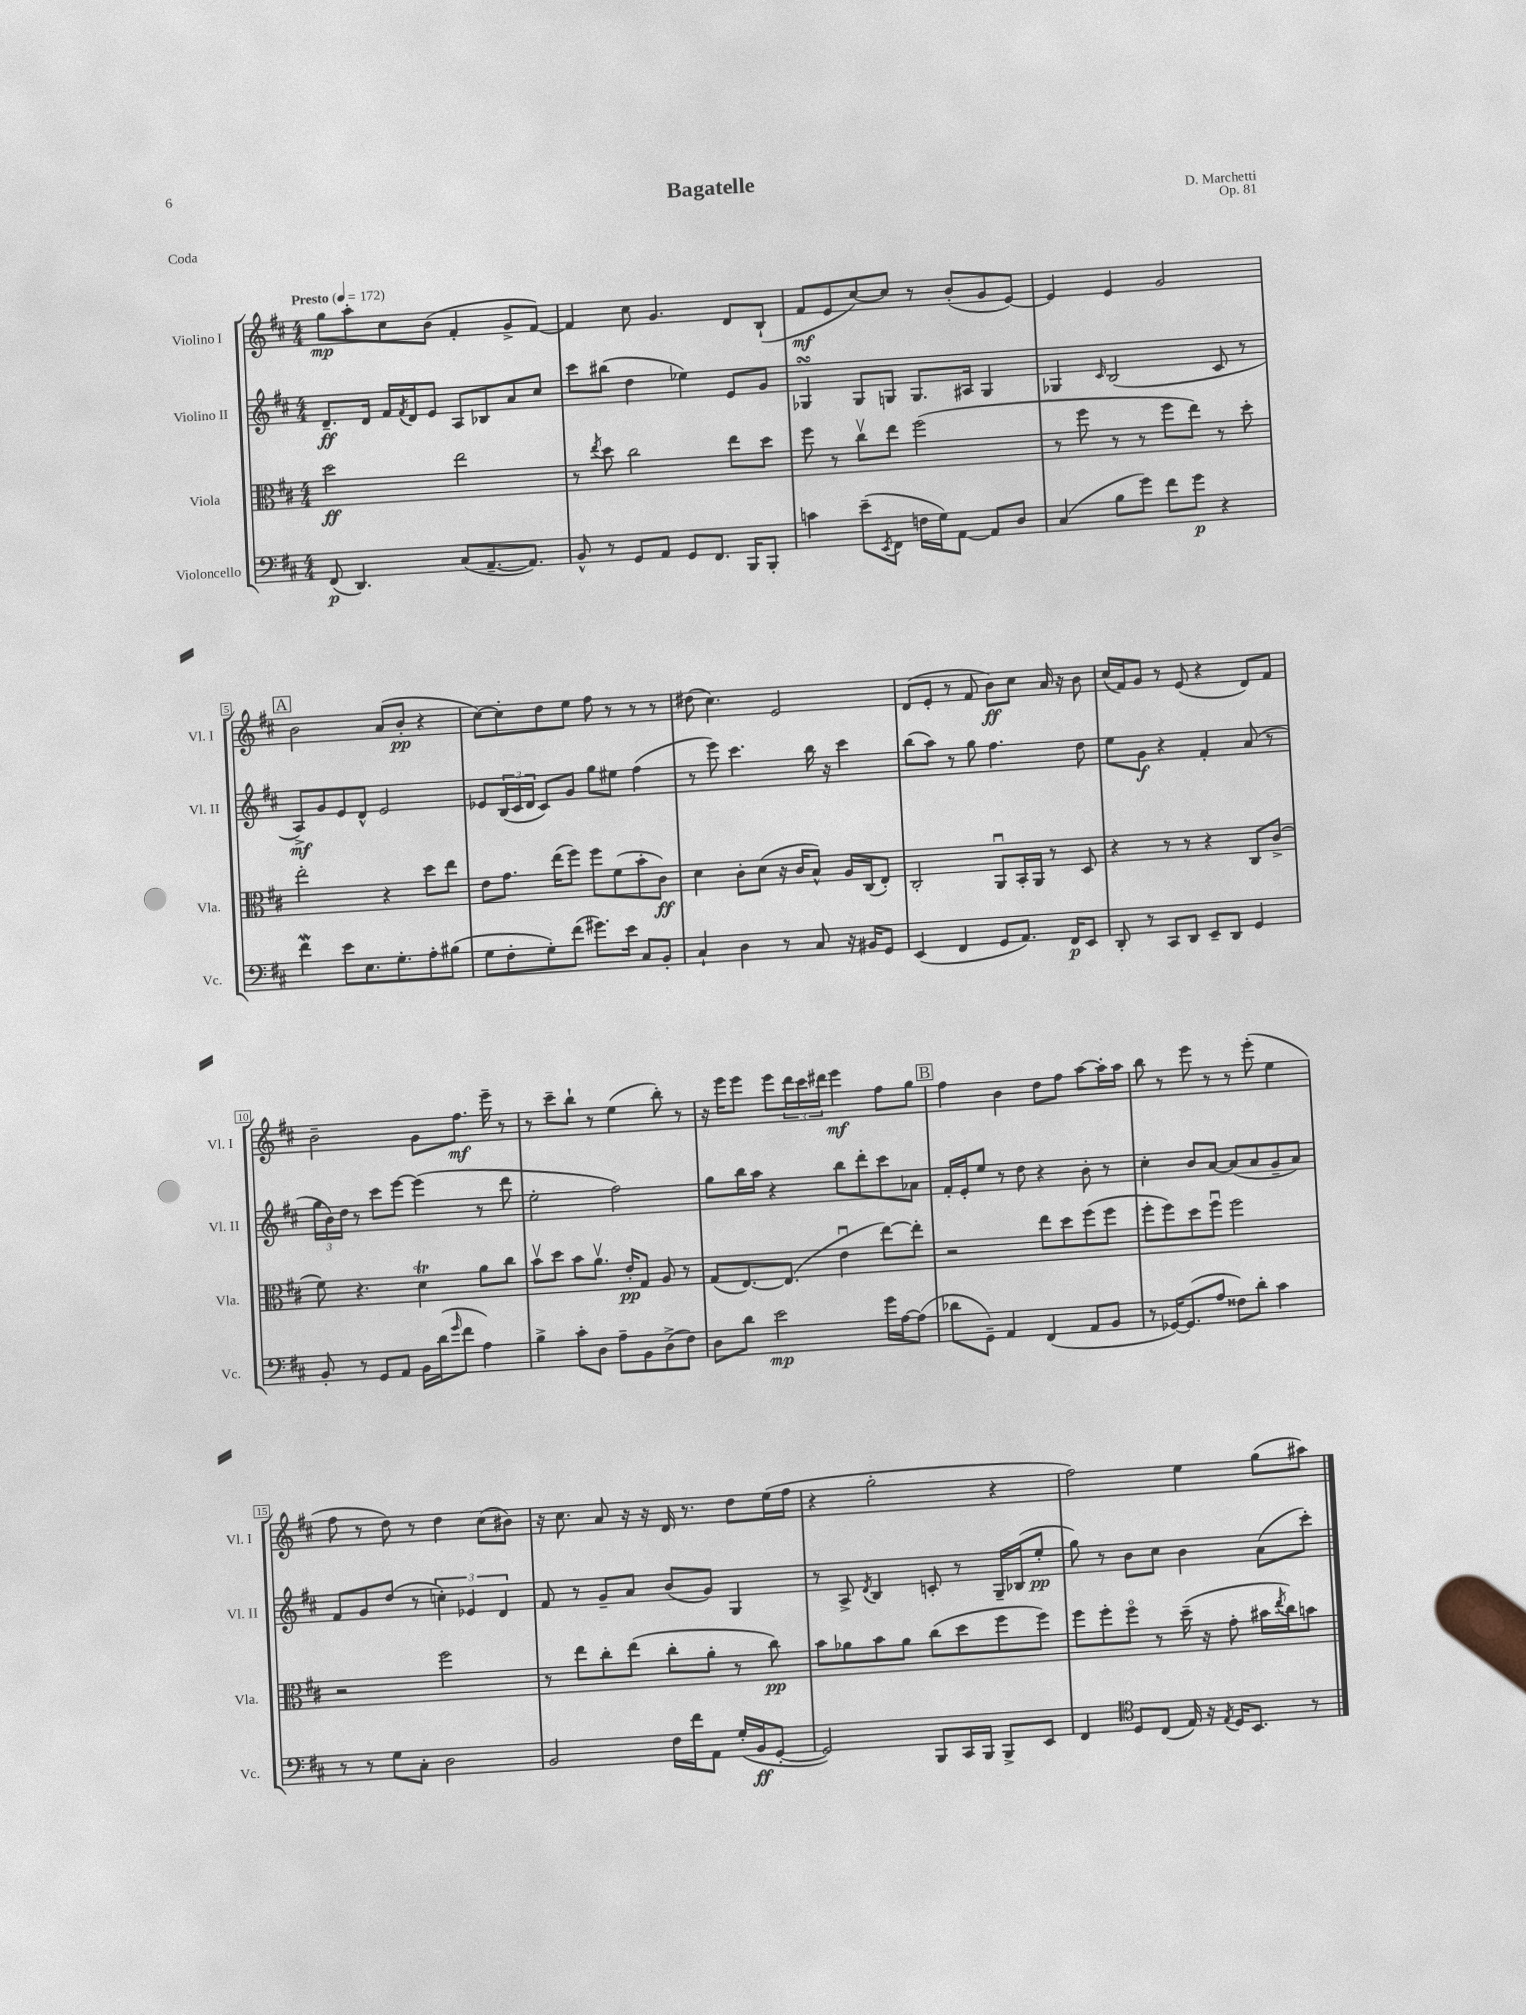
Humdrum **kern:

**kern	**dynam	**kern	**dynam	**kern	**dynam	**kern	**dynam
*part4	*part4	*part3	*part3	*part2	*part2	*part1	*part1
*staff4	*staff4	*staff3	*staff3	*staff2	*staff2	*staff1	*staff1
*I"Violoncello	*	*I"Viola	*	*I"Violino II	*	*I"Violino I	*
*I'Vc.	*	*I'Vla.	*	*I'Vl. II	*	*I'Vl. I	*
*clefF4	*	*clefC3	*	*clefG2	*	*clefG2	*
*k[f#c#]	*	*k[f#c#]	*	*k[f#c#]	*	*k[f#c#]	*
*M4/4	*	*M4/4	*	*M4/4	*	*M4/4	*
*MM172	*	*MM172	*	*MM172	*	*MM172	*
=1	=1	=1	=1	=1	=1	=1	=1
!	!	!	!	!	!	!LO:TX:a:B:t=Presto	!
(8FF#/	p	2dd\	ff	8.d~/L	ff	8gg\L	mp
4.DD/)	.	.	.	.	.	8aa'\	.
.	.	.	.	16d/Jk	.	.	.
.	.	.	.	16f#/LL	.	8cc#\	.
.	.	.	.	8qf#/	.	.	.
.	.	.	.	16d/J	.	.	.
.	.	.	.	8e/J	.	(8b\J	.
(8C#/L	.	2ee\	.	8A/L	.	4f#'/	.
[8.AA~/	.	.	.	8B-X/	.	.	.
.	.	.	.	8a/	.	8g^/L	.
8.AA/J])	.	.	.	.	.	.	.
.	.	.	.	8cc#/J	.	[8f#/J)	.
=2	=2	=2	=2	=2	=2	=2	=2
8BB^^/	.	8r	.	8ccc#\L	.	4f#/]	.
.	.	8qee/	.	.	.	.	.
8r	.	8dd\	.	(8bb#X\J	.	.	.
8GG/L	.	2cc#\	.	4dd\	.	8cc#\	.
8AA/J	.	.	.	.	.	4.g/	.
8GG/L	.	.	.	4ee-X\)	.	.	.
8.FF#/J	.	.	.	.	.	.	.
.	.	8ee\L	.	8e/L	.	8d/L	.
16BBB/KL	.	.	.	.	.	.	.
8BBB'/J	.	8dd\J	.	8g/J	.	(8B`/J	.
=3	=3	=3	=3	=3	=3	=3	=3
4cn\	.	8ff#\	.	4G-XsSSs/	.	8f#/L	mf
.	.	8r	.	.	.	8e/	.
(8e~\L	.	8cc#v\L	.	8G-/L	.	[8cc#/)	.
8qEE/	.	.	.	.	.	.	.
8FF#\J	.	8ee\J	.	8Gn/J	.	8cc#/J]	.
16Fn\LL	.	(2ff#\	.	8.G/L	.	8r	.
16G\J)	.	.	.	.	.	.	.
[8AA\J	.	.	.	.	.	(8b'/L	.
.	.	.	.	16A#X/Jk	.	.	.
8AA/L]	.	.	.	4G/	.	8g/	.
8D/J	.	.	.	.	.	[8e/J)	.
=4	=4	=4	=4	=4	=4	=4	=4
(4C#/	.	8r	.	4G-X/	.	4e/]	.
.	.	8ff#\	.	.	.	.	.
.	.	.	.	16qqc#/	.	.	.
8B\L	.	8r	.	(2B/	.	4e/	.
8g\J)	.	8r	.	.	.	.	.
8f#\L	.	8ff#\L	.	.	.	2g/	.
8g\J	p	8ee\J)	.	.	.	.	.
4r	.	8r	.	8c#/	.	.	.
.	.	8dd'\	.	8r	.	.	.
!!LO:LB:g=z
!!LO:REH:place=s1:t=A
=5	=5	=5	=5	=5	=5	=5	=5
4f#W\	.	2ee'\	.	8A^/L)	mf	2b\	.
.	.	.	.	8g/	.	.	.
8e\L	.	.	.	8e/	.	.	.
8.E\	.	.	.	8d^^/J	.	.	.
.	.	4r	.	2e/	.	(8a/L	.
8.G'\	.	.	.	.	.	.	.
.	.	.	.	.	.	8b'/J	pp
8A'\	.	8dd\L	.	.	.	4r	.
(8B#X\J	.	8ee\J	.	.	.	.	.
=6	=6	=6	=6	=6	=6	=6	=6
8G\L	.	8e\L	.	8e-X/L	.	[8cc#\L)	.
8F#'\	.	8.g\J	.	(24B/L	.	8cc#'\]	.
.	.	.	.	24c#/	.	.	.
.	.	.	.	24d/JJ	.	.	.
8G'\)	.	.	.	8c#/L)	.	8dd\	.
.	.	(16ee\KL	.	.	.	.	.
(8f#\J	.	8ff#\J)	.	8g/J	.	8ee\J	.
8.g#X\L)	.	8ff#\L	.	8gg\L	.	8ff#\	.
.	.	(8f#\	.	8ee#X\J	.	8r	.
16e\Jk	.	.	.	.	.	.	.
8C#/L	.	8b'\	.	(4ff#\	.	8r	.
8BB'/J	.	8c#\J)	ff	.	.	8r	.
=7	=7	=7	=7	=7	=7	=7	=7
4C#`/	.	4d\	.	8r	.	(8dd#X\	.
.	.	.	.	8eee\)	.	4.cc#\)	.
4D\	.	8c#'\L	.	4.ccc#\	.	.	.
.	.	(8d\J	.	.	.	.	.
8r	.	16r	.	.	.	2e/	.
.	.	16c#/KL	.	.	.	.	.
8C#/	.	8B^^/J)	.	16bb\	.	.	.
.	.	.	.	16r	.	.	.
16r	.	16A/LL	.	4ccc#\	.	.	.
16BB#X/KL	.	(16C#/J	.	.	.	.	.
8GG/J	.	8E'/J)	.	.	.	.	.
=8	=8	=8	=8	=8	=8	=8	=8
(4EE/	.	2C#'/	.	(8bb\L	.	(8d/L	.
.	.	.	.	8aa\J)	.	8e'/J	.
4FF#/	.	.	.	8r	.	8r	.
.	.	.	.	8gg\	.	8f#/	.
8GG/L	.	8AAu/L	.	4.ff#\	.	8b\L)	ff
8.AA/J)	.	16BB'/L	.	.	.	8cc#\J	.
.	.	16AA/JJ	.	.	.	.	.
.	.	8r	.	.	.	16a/	.
16FF#/KL	p	.	.	.	.	16r	.
8EE/J	.	8D/	.	8dd\	.	8b\	.
=9	=9	=9	=9	=9	=9	=9	=9
8DD'/	.	4r	.	8ee\L	.	(16cc#/LL	.
.	.	.	.	.	.	16f#/J)	.
8r	.	.	.	8g\J	f	8g/J	.
8CC#/L	.	8r	.	4r	.	8r	.
8DD/J	.	8r	.	.	.	(8e/	.
8EE~/L	.	4r	.	4f#'/	.	4r	.
8DD/J	.	.	.	.	.	.	.
4GG/	.	8C#/L	.	(8a/	.	8d/L)	.
.	.	(8c#^/J	.	8r	.	8f#/J	.
!!LO:LB:g=z
=10	=10	=10	=10	=10	=10	=10	=10
8BB'/	.	8f#\)	.	24gg\LL	.	2b~\	.
.	.	.	.	24b\)	.	.	.
.	.	.	.	24dd\JJ	.	.	.
8r	.	4.r	.	8r	.	.	.
8GG/L	.	.	.	8ccc#\L	.	.	.
8AA/J	.	.	.	[8eee\J	.	.	.
16BB\LL	.	4dT\	.	(4eee\]	.	8g\L	.
(16d\J	.	.	.	.	.	.	.
16qqg/	.	.	.	.	.	.	.
8f#\J	.	.	.	.	.	8.ff#\J	mf
4A\)	.	8a\L	.	8r	.	.	.
.	.	.	.	.	.	16eee~\	.
.	.	8cc#\J	.	8ddd\	.	8r	.
=11	=11	=11	=11	=11	=11	=11	=11
4B^\	.	8bv\L	.	2ee'\	.	8r	.
.	.	8dd\J	.	.	.	8ccc#~\L	.
8c#'\L	.	8b\L	.	.	.	8bb`\J	.
8D\J	.	8.av\J	.	.	.	8r	.
8A~\L	.	.	.	2ff#\)	.	(4ee\	.
.	.	16e'/KL	pp	.	.	.	.
8BB\	.	8G/J	.	.	.	.	.
(8D^\	.	8A/	.	.	.	8bb'\)	.
8F#\J)	.	8r	.	.	.	8r	.
=12	=12	=12	=12	=12	=12	=12	=12
8D\L	.	(8G/L	.	8gg\L	.	16r	.
.	.	.	.	.	.	16eee\KL	.
8d\J	.	[8.E/)	.	16bb\L	.	8eee\J	.
.	.	.	.	16aa\JJ	.	.	.
2e\	mp	.	.	4r	.	8eee\L	.
.	.	(8.E/J]	.	.	.	.	.
.	.	.	.	.	.	24ddd\L	.
.	.	.	.	.	.	24ccc#\	.
.	.	.	.	.	.	24ddd#X\JJ	.
.	.	4eu\	.	8bb\L	.	4eee\	mf
.	.	.	.	8ddd'\	.	.	.
16g\LL	.	[8ee\L)	.	8ccc#\	.	8ff#\L	.
[16A\J	.	.	.	.	.	.	.
(8A\J]	.	8ee'\J]	.	8a-X\J	.	8gg\J	.
!!LO:REH:place=s1:t=B
=13	=13	=13	=13	=13	=13	=13	=13
8d-X\L	.	2r	.	16f#'/LL	.	4ff#\	.
.	.	.	.	16e'/J	.	.	.
8GG~\J)	.	.	.	8ee/J	.	.	.
4AA/	.	.	.	8r	.	4b\	.
.	.	.	.	8dd\	.	.	.
(4FF#/	.	8ee\L	.	4r	.	8dd\L	.
.	.	8dd\	.	.	.	8ff#\J	.
8AA/L	.	(8ff#\	.	8b'\	.	[8aa\L	.
8BB/J	.	8ff#\J	.	8r	.	16aa'\L]	.
.	.	.	.	.	.	16aa\JJ	.
=14	=14	=14	=14	=14	=14	=14	=14
8r	.	8ff#'\L	.	4cc#'\	.	8bb\	.
[16GG-X/KL)	.	8ff#\)	.	.	.	8r	.
(8.GG-/]	.	.	.	.	.	.	.
.	.	8dd\	.	8b/L	.	8eee\	.
8A/J	.	8ff#u\J	.	[8a/J	.	8r	.
8F##X\L)	.	2ff#\	.	(8a/L]	.	8r	.
8d'\J	.	.	.	8a/	.	(8eee'\	.
4c#\	.	.	.	8g~/	.	4ee\	.
.	.	.	.	8a/J)	.	.	.
!!LO:LB:g=z
=15	=15	=15	=15	=15	=15	=15	=15
8r	.	2r	.	8f#/L	.	8ff#\	.
8r	.	.	.	8g/	.	8r	.
8G\L	.	.	.	(8dd/J	.	8dd\)	.
8C#'\J	.	.	.	8r	.	8r	.
2D\	.	2ff#\	.	6ccn'\)	.	4dd\	.
.	.	.	.	6e-X/	.	.	.
.	.	.	.	.	.	(8cc#\L	.
.	.	.	.	6d/	.	.	.
.	.	.	.	.	.	8b#X\J)	.
=16	=16	=16	=16	=16	=16	=16	=16
2BB/	.	8r	.	8f#/	.	16r	.
.	.	.	.	.	.	8.cc#\	.
.	.	8ee\L	.	8r	.	.	.
.	.	8cc#'\	.	8g~/L	.	8a/	.
.	.	(8ee\J	.	8a/J	.	16r	.
.	.	.	.	.	.	16r	.
16F#\LL	.	8cc#'\L	.	(8b/L	.	16d/	.
16f#\J	.	.	.	.	.	8.r	.
8AA\J	.	8a'\J	.	8g/J)	.	.	.
(16G'/LL	.	8r	.	4G/	.	8dd\L	.
16BB/J	ff	.	.	.	.	.	.
[8GG'/J	.	8cc#\)	pp	.	.	(16ee\L	.
.	.	.	.	.	.	16ff#\JJ	.
=17	=17	=17	=17	=17	=17	=17	=17
2GG/])	.	8b\L	.	8r	.	4r	.
.	.	8a-X\	.	8A^/	.	.	.
.	.	.	.	8qd/	.	.	.
.	.	8b\	.	4B/	.	2gg'\	.
.	.	8a-\J	.	.	.	.	.
8BBB/L	.	(8cc#\L	.	8cn'/	.	.	.
16CC#/L	.	8dd\	.	8r	.	.	.
16BBB/JJ	.	.	.	.	.	.	.
8BBB^/L	.	8ff#\	.	16G~/LL	.	4r	.
.	.	.	.	(16B-X/J	.	.	.
8EE/J	.	8ff#\J)	.	8ee'/J	pp	.	.
=18	=18	=18	=18	=18	=18	=18	=18
4FF#/	.	8ff#\L	.	8gg\)	.	2ff#\)	.
.	.	8ff#'\	.	8r	.	.	.
*clefC4	*	*	*	*	*	*	*
8D/L	.	8ff#\J	.	8b\L	.	.	.
(8C#/J	.	8r	.	8cc#\J	.	.	.
16E/)	.	(16dd~\	.	4b\	.	4ee\	.
16r	.	16r	.	.	.	.	.
8qE/	.	.	.	.	.	.	.
16D/KL	.	8g'\	.	.	.	.	.
8.BB/J	.	.	.	.	.	.	.
.	.	16b#X\LL	.	(8a\L	.	(8gg\L	.
.	.	8qee/	.	.	.	.	.
.	.	16cc#\J)	.	.	.	.	.
8r	.	8bn\J	.	8ccc#'\J)	.	8aa#X\J)	.
==	==	==	==	==	==	==	==
*-	*-	*-	*-	*-	*-	*-	*-
